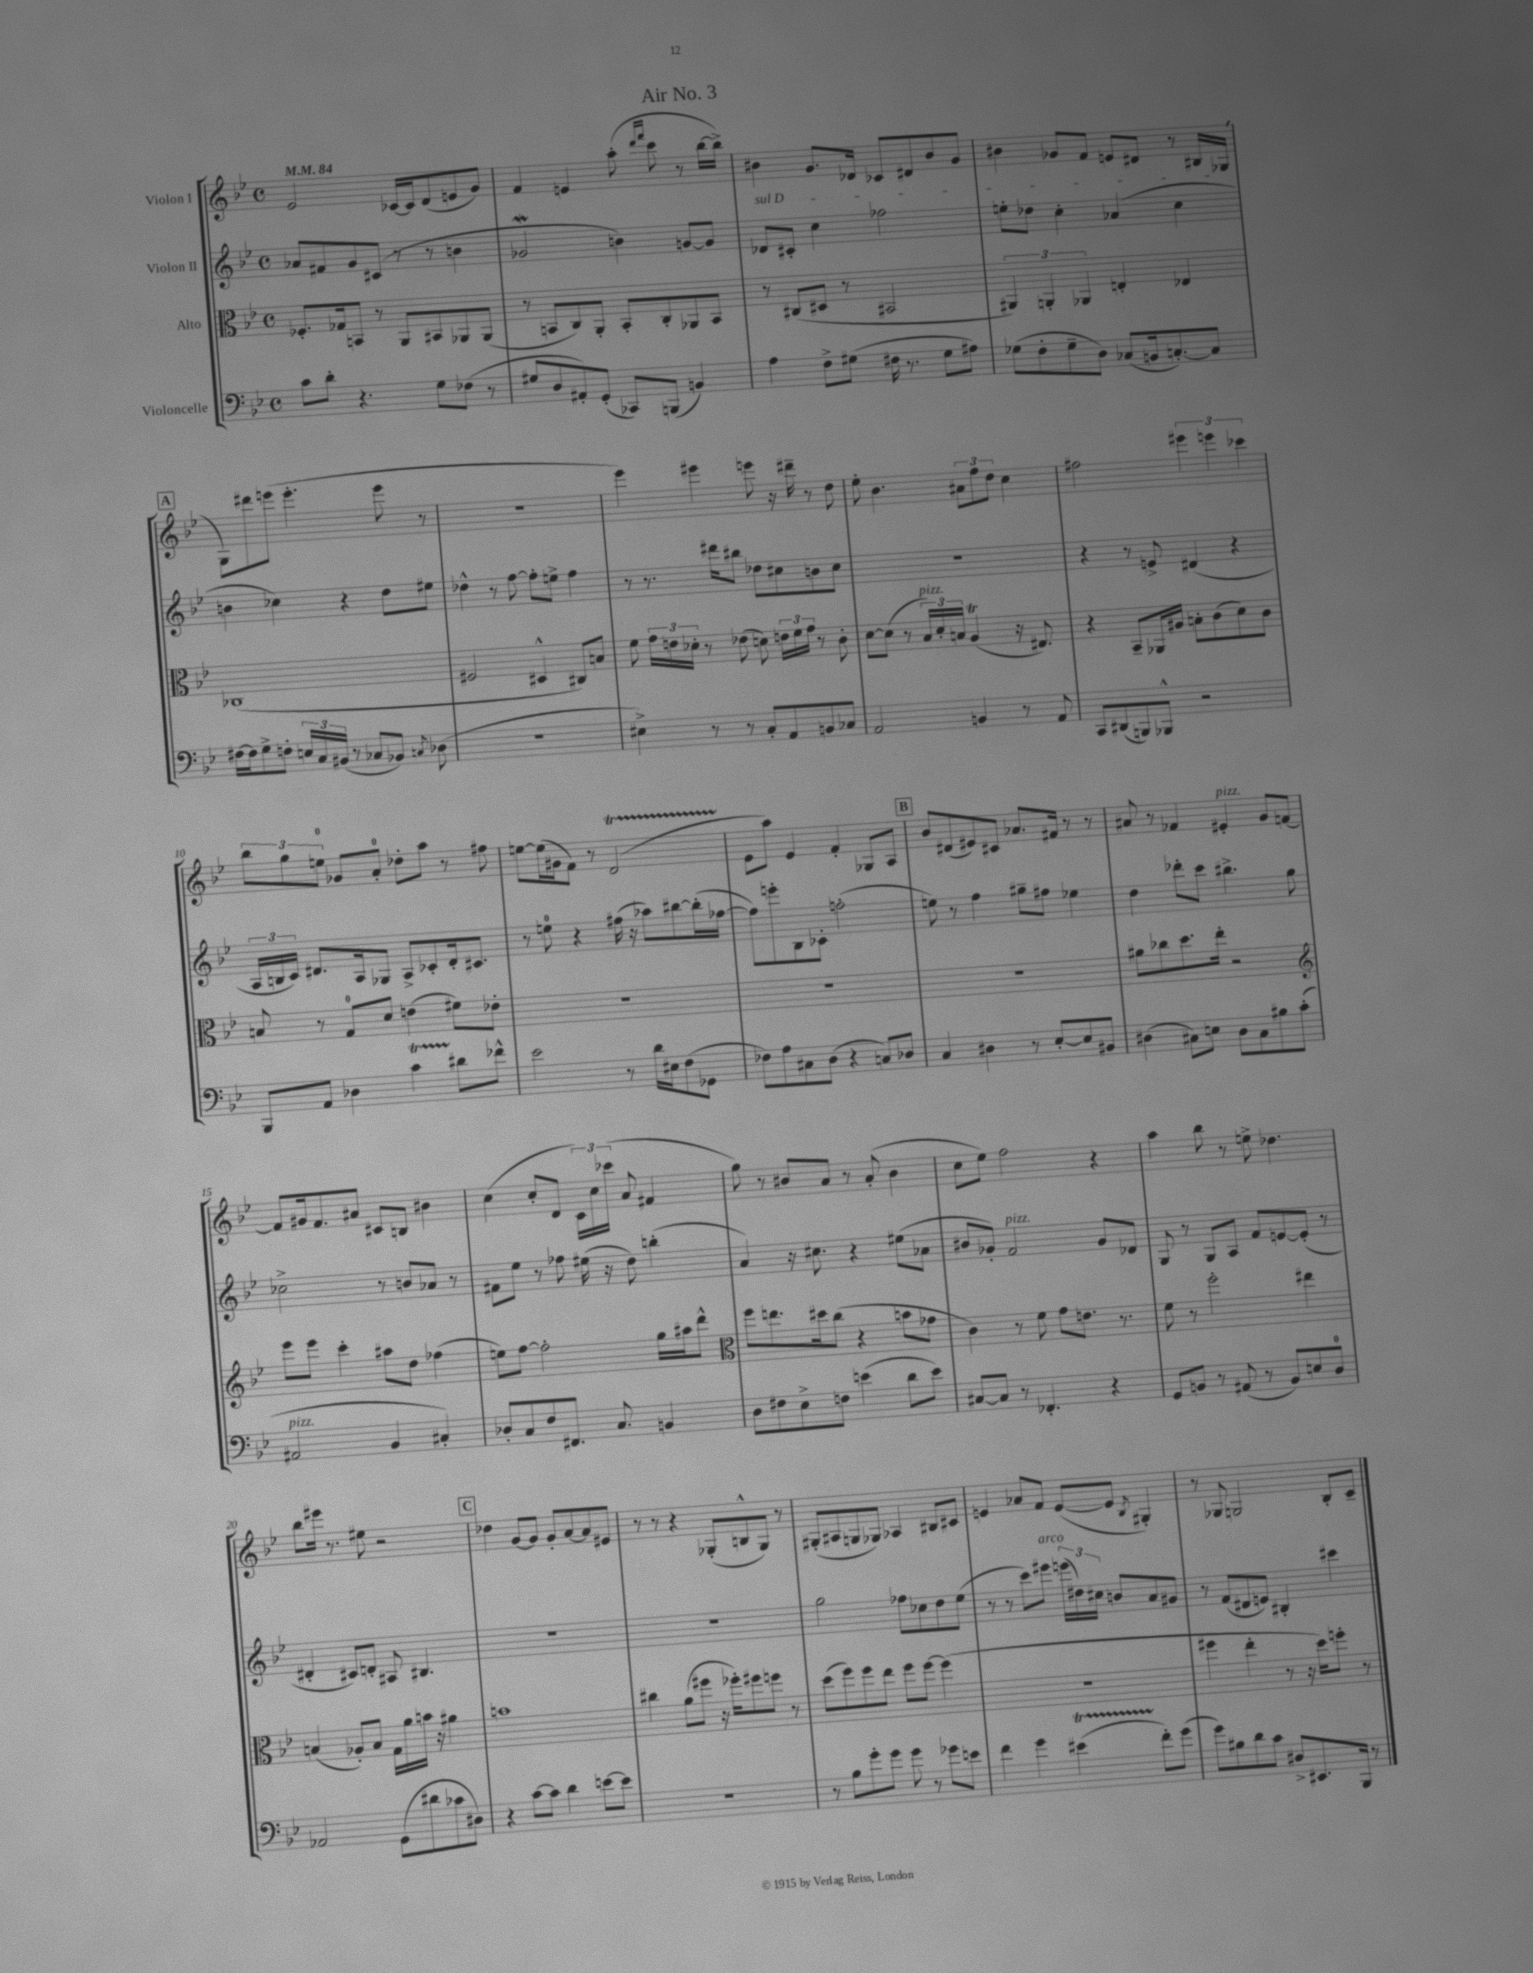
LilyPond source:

\header { title = "Air No. 3" }
<<
\new StaffGroup <<
\new Staff = "s0" \with { instrumentName = "Violon I" } {
    \clef treble \key bes \major \defaultTimeSignature \time 4/4 \tempo 4 = 84
    \autoBeamOff ees'2 ces'16[~ ces'16 d'8( e'8 g'8]) |
    f'4 e'4 a''8-.( \grace { d'''16[ f'''16] } c'''8 r8 bes''16[~ bes''16]->) |
    bis'4 g'8.[ des'16] ces'8[ dis'8 bis'8 g'8] |
    bis'4 ges'8[ f'8] e'8[ dis'8] r8 bis16[ ges16]( |
    \mark \markup { \box "A" } g8[) dis'''8 e'''8]( e'''4.-. e'''8 r8 |
    R1 |
    ees'''4) eis'''4 e'''8 r16 dis'''16-- r8 d''8 |
    ees''8-. bes'4. \tuplet 3/2 { ais'8[ f''8 d''8] } c''4 |
    fis''2 \tuplet 3/2 { eis'''4 e'''4 ces'''4 } |
    \tuplet 3/2 { bes''8[ g''8 e''8]-0 } ges'8[ a'8]-0-. des''8[-. a''8] r8 fis''8 |
    e''8[~ e''16( gis'16 f'8]) r8 d'2\startTrillSpan( |
    ees'8[\stopTrillSpan a''8]) ees'4 f'4-. ges8[ a8] |
    \mark \markup { \box "B" } bes'8[ dis'8( eis'8) cis'8] aes'8.[ fis'16] r8 r8 |
    ais'8 r8 fes'4 eis'4-.^\markup { \italic "pizz." } g'8[ f'8]~ |
    f'8[ gis'16 f'8. ais'8] cis'8[ b8] bis'4 |
    c''4( c''8[-. d'8] \tuplet 3/2 { c'16[) c''16 ces'''16]( } a'8 fis'4 |
    g''8) r8 bis'8[ a'8] r8 a'8-.( bis'4 |
    c''8[ ees''8]) f''2 r4 |
    a''4 bes''8 r8 e''8-> des''4. |
    bes''8[ eis'''16] r8. eis''8 r2 |
    \mark \markup { \box "C" } des''4 g'8[~ g'8] g'8[-. a'8~ a'8 eis'8] |
    r8 r8 r4 ges8[-.( b8-^ ges8]) r8 |
    gis8[-.( ais8 g8 ges8]) aes4 bis8[ cis'8] |
    e'4 aes'8[ f'8] e'8[~( e'8] \acciaccatura { bes8 } gis4-.) |
    r8 ges8 g2 bes8[-. c'8]-- \bar "|." |
}
\new Staff = "s1" \with { instrumentName = "Violon II" } {
    \clef treble \key bes \major \defaultTimeSignature \time 4/4
    \autoBeamOff aes'8[ fis'8 g'8 cis'8]( r8 r8 b'4 |
    ges'2\mordent b'4) g'8[~ g'8] |
    \once \override TextSpanner.bound-details.left.text = \markup { \italic "sul D" } des'8[\startTextSpan cis'8]-. c''4 fes''2 |
    e''8[-. des''8] c''4-. aes'4( c''4\stopTextSpan |
    \mark \markup { \box "A" } b'4 ces''4) r4 d''8[ eis''8] |
    des''4-^ r8 f''8~ f''8[-. e''8]-> f''4 |
    r8 r8. dis'''16[ bis''8] des''8[ cis''8 b'8 cis''8] |
    R1 |
    r4 r8 e'8-> dis'4( r4 |
    \tuplet 3/2 { a16[ b16 c'16]) } dis'8.[ a16 ges8] a8[-> ces'8-. dis'16-. cis'8.] |
    r8 e''8-0 r4 fis''16( r16 aes''8[) bis''8~ bis''16-.( fes''16]~ |
    fes''8[) e'''8-. bes8 ces'8]-. f''2-.( |
    \mark \markup { \box "B" } e''8) r8 f''4 gis''8[-- fis''8] ees''4 |
    d''4 des'''8[-. c'''8] bis''4.-> g''8 |
    ces''2-> r8 b'8[ aes'8] r8 |
    fis'8[ ees''8] r8 fes''8 eis''16( r16 d''8) b''4-.( |
    a'4) r16 cis''8. r4 eis''8[( aes'8] |
    bis'8[ ges'8]-.) f'2^\markup { \italic "pizz." } ges'8[ des'8] |
    g8 r8 g8[ a8] f'8[ e'8~ e'8]-.( r8 |
    dis'4-. cis'8[) d'8]-. ais8 bis4. |
    \mark \markup { \box "C" } R1 |
    R1 |
    g''2 fes''8[ ces''8 d''8 ees''8]( |
    r8 r8 c'''8[) eis'''8]^\markup { \italic "arco" } \tuplet 3/2 { e'''16[( dis''16) cis''16] } b'8[ a'8 gis'8] |
    r8 f'8[( dis'8 e'8]) bis4-. cis'''4 \bar "|." |
}
\new Staff = "s2" \with { instrumentName = "Alto" } {
    \clef alto \key bes \major \defaultTimeSignature \time 4/4
    \autoBeamOff fes8.[-. ges16 b,8] r8 a,8[ bis,8 aes,8 aes,8]( |
    r8 b,8[ c8) a,8]-. b,8[-. c8-. aes,8 b,8] |
    r8 cis8[( dis8] r8 bis,2 |
    \tuplet 3/2 { ais,4) a,4-. aes,4 } e4-. ees4 |
    \mark \markup { \box "A" } ces1( |
    fis2 dis4-^ cis8[) b8] |
    f'8 \tuplet 3/2 { g'16[ e'16 des'16]-. } r8 ees'8( d'8) \tuplet 3/2 { e'16[ f'16 g'16] } r8 c'8-. |
    d'8[~ d'8]( r8 \tuplet 3/2 { bes16[^\markup { \italic "pizz." }) d'16-. b16] } a4\trill( r16 eis8.) |
    r4 bes,8[-- aes,16 ais16] b8[-. c'8( d'8) c'8] |
    b8 r8 g8[-0 d'8] e'4( fis'8[) ees'8]-. |
    R1 |
    R1 |
    \mark \markup { \box "B" } R1 |
    ais'8[ ces''8 d''8. ees''16]-. r2 |
    \clef treble ees'''8[ ees'''8] c'''4-. ais''8[ d''8] fes''4( |
    e''8[) f''8]~ f''2-. g''16[ ais''16 d'''8]-^ |
    \clef alto f''8[ e''8. dis''16 c''8]( r4 b'8[ ges'8] |
    c'4) r8 f'8 g'8[ e'8.] r8. |
    f'8 r8 f''2-. eis''4 |
    b4( aes8[-.) b8] g16[ a'16 b'16] r16 ais'4 |
    \mark \markup { \box "C" } b'1 |
    cis''4 a'8[( fis''8] r16 fes''16[-.) fis''8 f''8] r8 |
    d''8[( f''8) f''8 ees''8] f''8[ f''8]~ f''4( |
    R1 |
    fis''4 ees''4-. r8 r16 d''16[) f''8]-. r8 \bar "|." |
}
\new Staff = "s3" \with { instrumentName = "Violoncelle" } {
    \clef bass \key bes \major \defaultTimeSignature \time 4/4
    \autoBeamOff c'8[ d'8]-. r4. g8[ fes8]( r8 |
    gis8[ d8 ais,8-.) g,8]-.( ces,8[) b,,8]( b,4) |
    a4 f8[-> gis8]( fis16 r8. gis8[ ais8]) |
    ges8[( f8-. ges8-- d8]) ces8[( b,16 c8.~-.) c8] |
    \mark \markup { \box "A" } fis16[~ fis16 g8-> f8]-. \tuplet 3/2 { e16[ c16 bis,16]( } r8 ces8[ bes,8]) \acciaccatura { c8 } des8( |
    R1 |
    eis4->) r8 r8 c8[-. a,8 b,8 ces8] |
    a,2 b,4 r8 a,8 |
    c,8[ dis,8( b,,8) bes,,8]-^ r2 |
    bes,,8[ a,8] des4 c'4\startTrillSpan dis'8[\stopTrillSpan fes'8]-^ |
    ees'2 r8 d'16[ eis16 f8( ges,8] |
    fes8[) a8 cis8 d8]( r4 c8[) des8] |
    \mark \markup { \box "B" } c4 dis4 r8 ees8[~-. ees8 bis,8] |
    dis4( cis8[) e8] dis8[ cis8 bis8 c'8]-.( |
    ais,2^\markup { \italic "pizz." } bes,4 cis4-.) |
    des8[-. c8 f8 fis,8.] c8. b,4 |
    d8[ fis8 ees8-> f8] e'4( d'8[ e'8]) |
    cis8[~ cis8] r8 fes,4.-. r4 |
    g,8[ b,8] r8 ais,8( r8 b,8[) e8 d8]-0 |
    aes,2 g,8[( dis'8 ces'8 dis8]) |
    \mark \markup { \box "C" } r4 c'8[~ c'8] d'4 e'8[~ e'8] |
    R1 |
    r8 bes8[ g'8-. g'8] g'8 r8 ges'8[ e'8] |
    f'4 g'4 eis'4\startTrillSpan( f'8[-.\stopTrillSpan) g'8]( |
    g'8[) bis8 d'8 c'8] dis8[-> eis,8. bes,,16] r8 \bar "|." |
}
>>
>>
